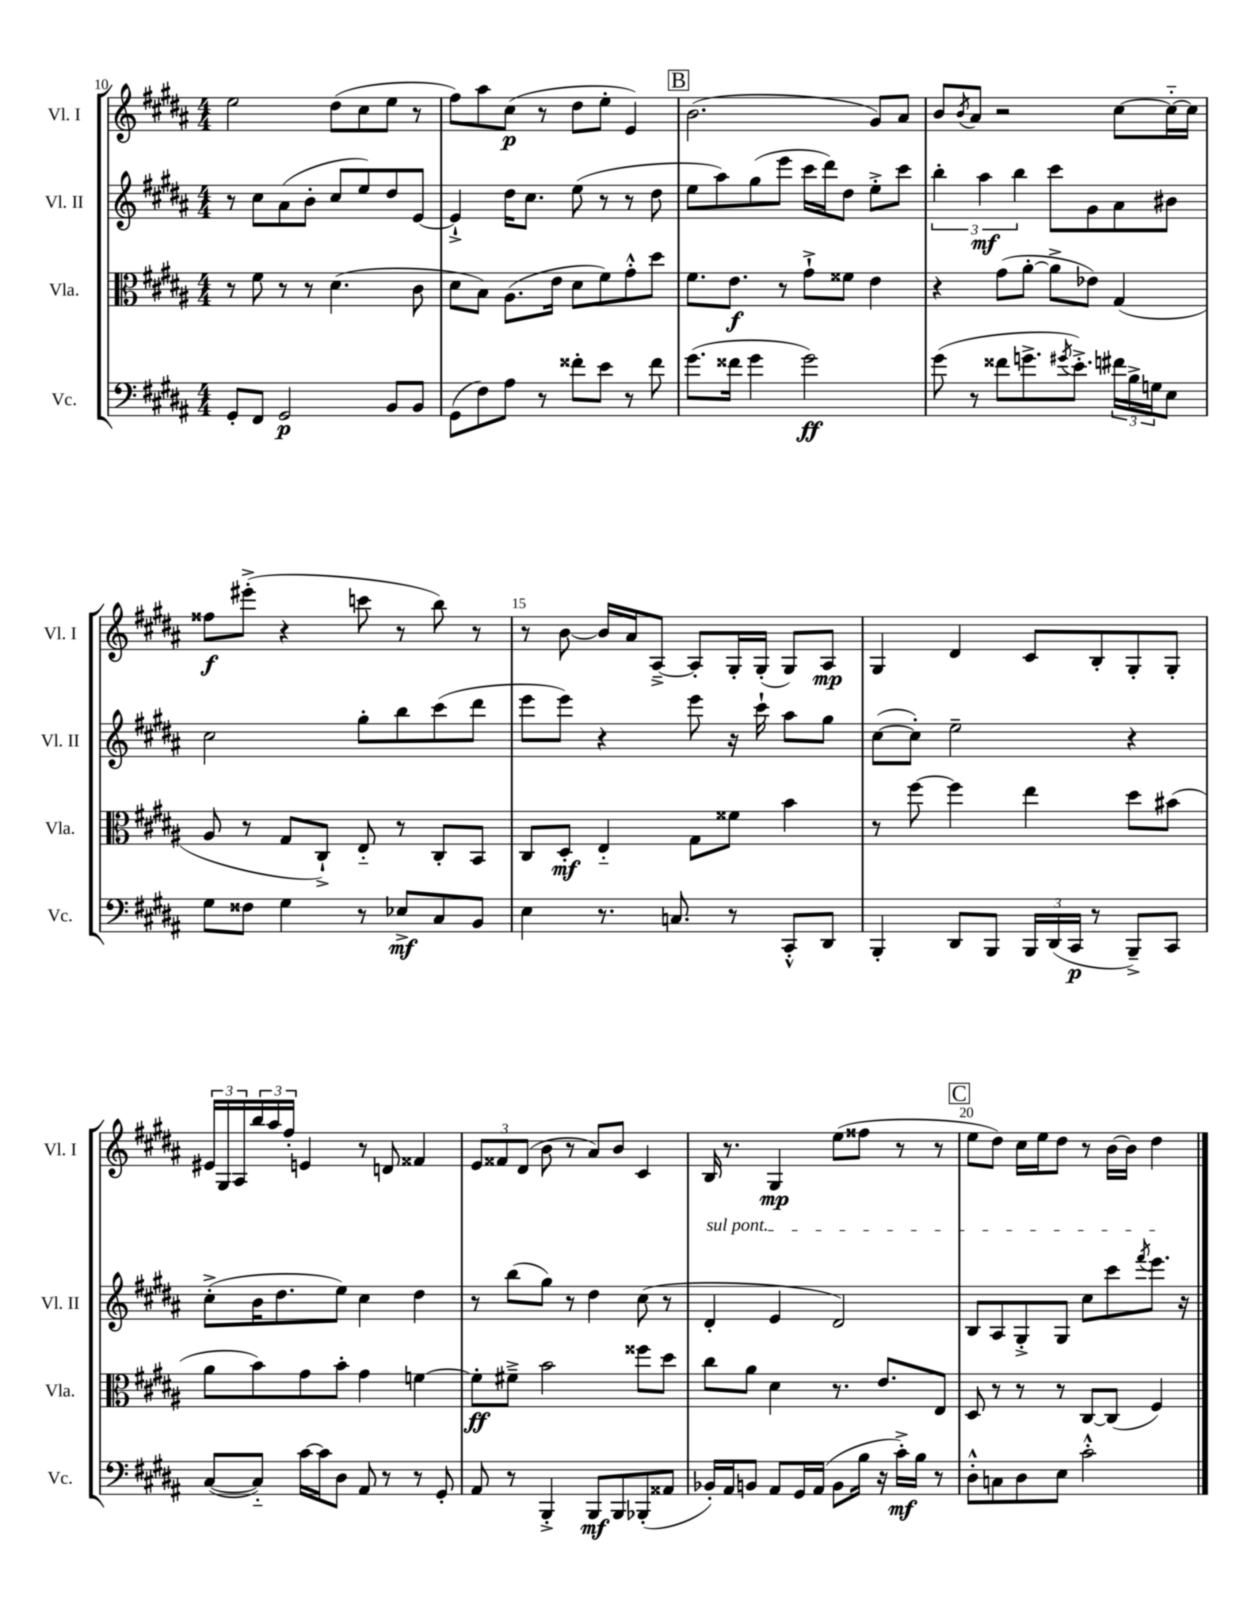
<<
\new StaffGroup <<
\new Staff = "s0" \with { instrumentName = "Vl. I" shortInstrumentName = "Vl. I" } {
    \clef treble \key b \major \numericTimeSignature \time 4/4
    e''2 dis''8( cis''8 e''8 r8 |
    fis''8) ais''8 cis''8\p( r8 dis''8 e''8-. e'4) |
    \mark \markup { \box "B" } b'2.( gis'8) ais'8 |
    b'8 \acciaccatura { b'8 } ais'8 r2 cis''8~ cis''16~-_ cis''16 |
    fisis''8\f eis'''8-.->( r4 c'''8 r8 b''8) r8 |
    r8 b'8~ b'16 ais'16 ais8~---> ais8-. gis16-. gis16-.( gis8) ais8\mp |
    gis4 dis'4 cis'8 b8-. gis8-. gis8-. |
    \tuplet 3/2 { eis'16 gis16 ais16 } \tuplet 3/2 { b''16 ais''16 fis''16-. } e'4 r8 d'8 fisis'4 |
    \tuplet 3/2 { e'8 fisis'8 dis'8( } b'8 r8 ais'8) b'8 cis'4 |
    b16 r8. gis4\mp e''8( fisis''8 r8 r8 |
    \mark \markup { \box "C" } e''8 dis''8) cis''16 e''16 dis''8 r8 b'16~ b'16 dis''4 \bar "|." |
}
\new Staff = "s1" \with { instrumentName = "Vl. II" shortInstrumentName = "Vl. II" } {
    \clef treble \key b \major \numericTimeSignature \time 4/4
    r8 cis''8 ais'8( b'8-. cis''8 e''8) dis''8 e'8~ |
    e'4-!-> dis''16 cis''8. e''8( r8 r8 dis''8 |
    \mark \markup { \box "B" } e''8 ais''8) gis''8( e'''8 cis'''16 dis'''16) dis''8 e''8-.-> cis'''8 |
    \tuplet 3/2 { b''4-. ais''4\mf b''4 } cis'''8 gis'8 ais'8 bis'8 |
    cis''2 gis''8-. b''8 cis'''8( dis'''8 |
    e'''8 e'''8) r4 e'''8 r16 cis'''16-! ais''8 gis''8 |
    cis''8~( cis''8-.) e''2-- r4 |
    cis''8-.->( b'16 dis''8. e''8) cis''4 dis''4 |
    r8 b''8( gis''8) r8 dis''4 cis''8( r8 |
    \once \override TextSpanner.bound-details.left.text = \markup { \italic "sul pont." } dis'4-.\startTextSpan e'4 dis'2) |
    \mark \markup { \box "C" } b8 ais8 gis8-.-> gis8 cis''8 cis'''8 \acciaccatura { fis'''8 } e'''8.\stopTextSpan r16 \bar "|." |
}
\new Staff = "s2" \with { instrumentName = "Vla." shortInstrumentName = "Vla." } {
    \clef alto \key b \major \numericTimeSignature \time 4/4
    r8 fis'8 r8 r8 dis'4.( cis'8 |
    dis'8 b8) ais8.( e'16 dis'8 fis'8) gis'8-.-^ dis''8 |
    \mark \markup { \box "B" } fis'8. e'8.\f r8 gis'8-!-> fisis'8 e'4 |
    r4 gis'8( ais'8~-. ais'8-> ees'8) gis4( |
    ais8 r8 gis8 cis8-!->) e8-_ r8 cis8-. b,8 |
    cis8 dis8-.\mf e4-_ gis8 fisis'8 b'4 |
    r8 fis''8~ fis''4 e''4 dis''8 bis'8( |
    ais'8 b'8) gis'8 b'8-. gis'4 f'4~ |
    f'8-.\ff fis'8---> b'2 fisis''8 dis''8 |
    cis''8 ais'8 dis'4 r8. e'8. e8 |
    \mark \markup { \box "C" } dis8 r8 r8 r8 cis8~ cis8( fis4) \bar "|." |
}
\new Staff = "s3" \with { instrumentName = "Vc." shortInstrumentName = "Vc." } {
    \clef bass \key b \major \numericTimeSignature \time 4/4
    gis,8-. fis,8 gis,2\p b,8 b,8 |
    gis,8( fis8) ais8 r8 fisis'8-. e'8 r8 fisis'8 |
    \mark \markup { \box "B" } gis'8.( fisis'16 gis'4 gis'2\ff) |
    gis'8( r8 fisis'8 g'8.-> \acciaccatura { gis'8 } e'8.-.->) \tuplet 3/2 { fis'16 b16-> g16 } e8 |
    gis8 fisis8 gis4 r8 ees8->\mf cis8 b,8 |
    e4 r8. c8. r8 cis,8-.-^ dis,8 |
    b,,4-. dis,8 b,,8 \tuplet 3/2 { b,,16 dis,16( cis,16\p } r8 b,,8--->) cis,8 |
    cis8~( cis8-_) cis'16~ cis'16 dis8 ais,8 r8 r8 gis,8-. |
    ais,8 r8 b,,4-.-> b,,8\mf b,,8 bes,,8-.( aisis,8 |
    bes,16-.) ais,16 b,8 ais,8 gis,16 ais,16( b,8 b16 r16 cis'16-.->\mf) b16 r8 |
    \mark \markup { \box "C" } dis8-.-^ c8 dis8 e8 cis'2-.-^ \bar "|." |
}
>>
>>
\layout { \context { \Score currentBarNumber = #10 \override BarNumber.break-visibility = ##(#f #t #t) barNumberVisibility = #(every-nth-bar-number-visible 5) } }
